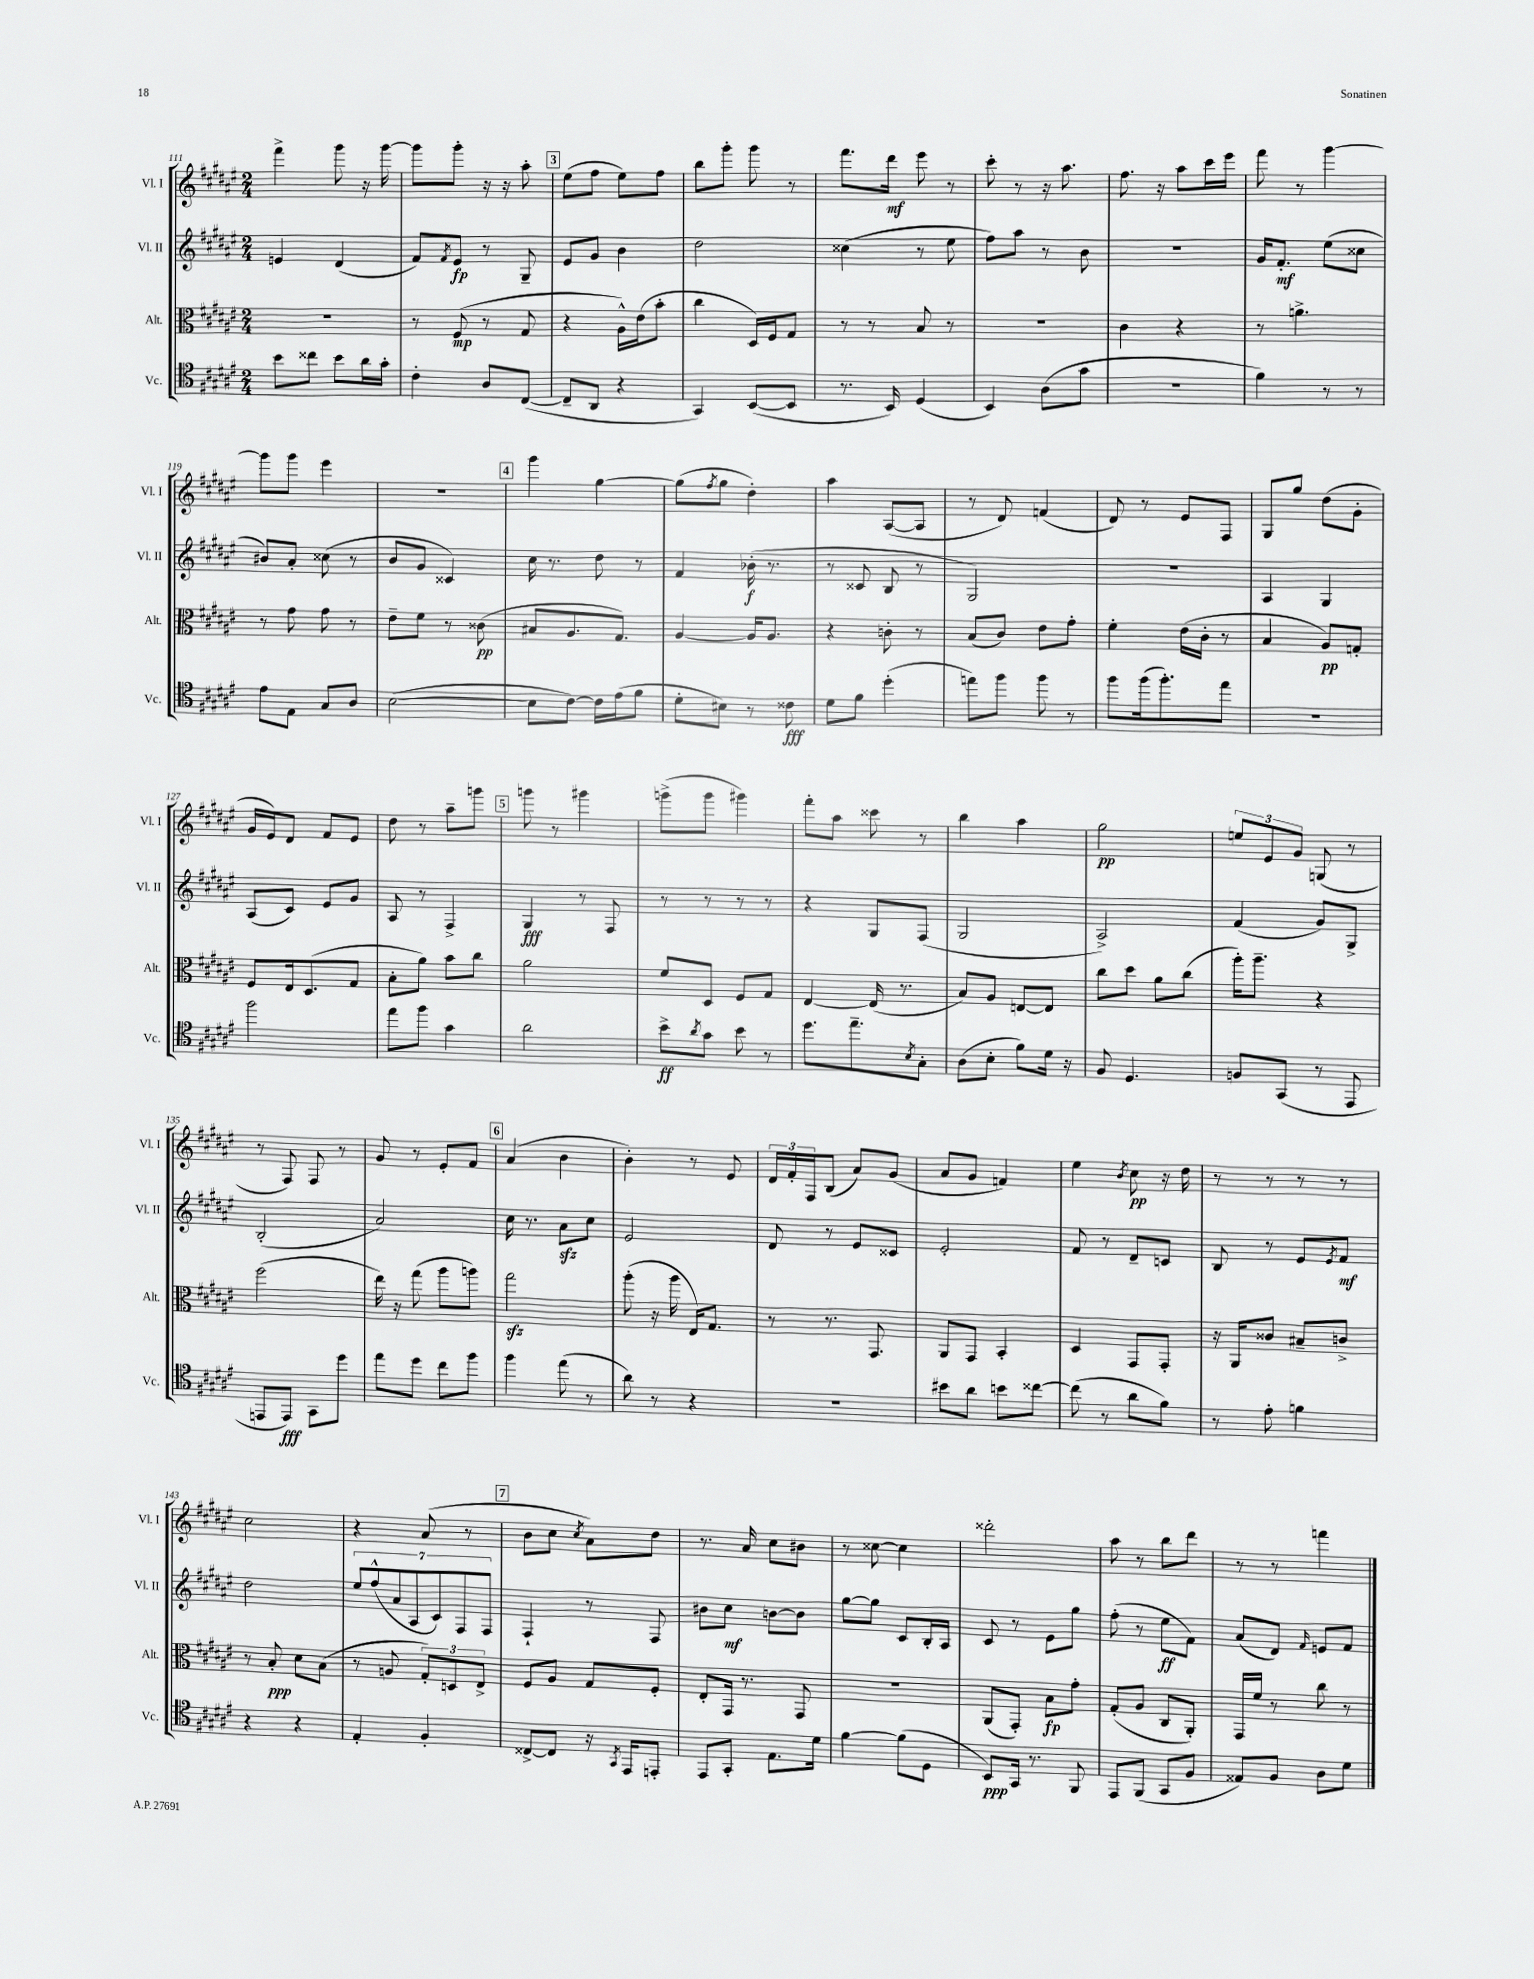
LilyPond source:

<<
\new StaffGroup <<
\new Staff = "s0" \with { instrumentName = "Vl. I" shortInstrumentName = "Vl. I" } {
    \clef treble \key fis \major \numericTimeSignature \time 2/4
    fis'''4-> gis'''8 r16 gis'''16~ |
    gis'''8 gis'''8-. r16 r16 ais''8-. |
    \mark \markup { \box "3" } eis''8( fis''8 eis''8) fis''8 |
    b''8 gis'''8-. gis'''8 r8 |
    fis'''8. dis'''16\mf eis'''8 r8 |
    cis'''8-. r8 r16 ais''8. |
    fis''8. r16 ais''8 cis'''16 eis'''16 |
    fis'''8 r8 gis'''4~ |
    gis'''8 gis'''8 eis'''4 |
    r2 |
    \mark \markup { \box "4" } gis'''4 gis''4~ |
    gis''8( \acciaccatura { fis''8 } gis''8 dis''4-.) |
    ais''4 ais8~( ais8 |
    r8 dis'8) f'4( |
    dis'8) r8 eis'8 fis8 |
    gis8 gis''8 dis''8( gis'8-. |
    gis'16 eis'16) dis'8 fis'8 eis'8 |
    dis''8 r8 ais''8-- g'''8 |
    \mark \markup { \box "5" } g'''8 r8 gis'''4 |
    g'''8->( g'''8 gis'''4) |
    fis'''8-. ais''8 cisis'''8 r8 |
    b''4 ais''4 |
    gis''2\pp |
    \tuplet 3/2 { e''8 eis'8 gis'8 } g8( r8 |
    r8 fis8) fis8 r8 |
    gis'8 r8 eis'8-. fis'8 |
    \mark \markup { \box "6" } ais'4( b'4 |
    b'4-.) r8 eis'8 |
    \tuplet 3/2 { dis'16 fis'16-. fis16 } b8( ais'8) gis'8( |
    ais'8 gis'8 f'4) |
    eis''4 \acciaccatura { b'8 } cis''8\pp r16 dis''16 |
    r8 r8 r8 r8 |
    cis''2 |
    r4 ais'8( r8 |
    \mark \markup { \box "7" } b'8 cis''8 \acciaccatura { cis''8 } ais'8) dis''8 |
    r8. ais'16 cis''8 bis'8 |
    r8 cisis''8~ cisis''4 |
    disis'''2-. |
    ais''8 r8 b''8 dis'''8 |
    r8 r8 f'''4 \bar "|." |
}
\new Staff = "s1" \with { instrumentName = "Vl. II" shortInstrumentName = "Vl. II" } {
    \clef treble \key fis \major \numericTimeSignature \time 2/4
    e'4 dis'4( |
    fis'8) \acciaccatura { fis'8 } eis'8\fp r8 gis8-- |
    \mark \markup { \box "3" } eis'8 gis'8 b'4 |
    dis''2 |
    cisis''4( r8 eis''8 |
    fis''8) ais''8 r8 b'8 |
    r2 |
    gis'16 fis'8.-.\mf eis''8( cisis''8 |
    bis'8) ais'8-. cisis''8( r8 |
    b'8 gis'8 cisis'4) |
    \mark \markup { \box "4" } cis''16 r8. dis''8 r8 |
    fis'4 bes'16-.\f( r8. |
    r8 cisis'8 b8 r8 |
    gis2) |
    R2 |
    ais4 gis4 |
    ais8( cis'8) eis'8 gis'8 |
    ais8 r8 fis4-> |
    \mark \markup { \box "5" } gis4\fff r8 fis8 |
    r8 r8 r8 r8 |
    r4 gis8 fis8( |
    gis2 |
    ais2->) |
    fis'4( gis'8) gis8-> |
    b2-.( |
    ais'2) |
    \mark \markup { \box "6" } cis''16 r8. ais'8\sfz cis''8 |
    eis'2 |
    dis'8 r8 eis'8 cisis'8 |
    eis'2-. |
    fis'8 r8 dis'8-- c'8 |
    b8 r8 eis'8 \acciaccatura { eis'8 } fis'8\mf |
    dis''2 |
    \tuplet 7/4 { eis''8 fis''8-^( ais'8 ais8 cis'8) fis8 fis8 } |
    \mark \markup { \box "7" } fis4-! r8 fis8 |
    bis'8 cis''8\mf b'8~ b'8 |
    gis''8~ gis''8 cis'8 b16-. ais16 |
    cis'8 r8 eis'8 gis''8 |
    fis''8-.( r8 eis''8\ff fis'8) |
    ais'8( dis'8) \grace { fis'16 } e'8 fis'8 \bar "|." |
}
\new Staff = "s2" \with { instrumentName = "Alt." shortInstrumentName = "Alt." } {
    \clef alto \key fis \major \numericTimeSignature \time 2/4
    R2 |
    r8 fis8\mp( r8 gis8 |
    \mark \markup { \box "3" } r4 ais16-^) eis'16( b'8-. |
    cis''4 dis16) fis16 gis8 |
    r8 r8 b8 r8 |
    R2 |
    cis'4 r4 |
    r8 a'4.-> |
    r8 gis'8 gis'8 r8 |
    eis'8-- fis'8 r8 cisis'8\pp( |
    \mark \markup { \box "4" } bis8 ais8. gis8.) |
    ais4~ ais16 ais8. |
    r4 c'8-. r8 |
    b8( cis'8) eis'8 gis'8-. |
    fis'4-. eis'16( cis'16-. r8 |
    b4 ais8\pp) g8-. |
    fis8 eis16 dis8.( gis8 |
    b8-. ais'8) b'8 cis''8 |
    \mark \markup { \box "5" } ais'2 |
    fis'8 dis8 fis8 gis8 |
    eis4~ eis16( r8. |
    b8) ais8 e8~ e8 |
    cis''8 dis''8 ais'8 cis''8( |
    ais''16-.) ais''8.-- r4 |
    fis''2( |
    eis''16) r16 gis''8( ais''8 a''8) |
    \mark \markup { \box "6" } gis''2\sfz |
    ais''8-.( r16 ais''16 eis16) gis8. |
    r8 r8. gis,8. |
    ais,8 gis,8 b,4-. |
    dis4 gis,8 gis,8-. |
    r16 ais,16 cisis'8 bis8-- c'8-> |
    r8 b8-.\ppp dis'8 b8( |
    r8 a8 \tuplet 3/2 { gis8-.) d8 eis8-> } |
    \mark \markup { \box "7" } fis8 ais8 gis8 fis8-. |
    eis8-. gis,16 r8. gis,8 |
    r2 |
    ais,8( gis,8-.) b8\fp gis'8-. |
    gis8-.( ais8 cis8 ais,8-.) |
    gis,16 fis'16 r8 cis''8 r8 \bar "|." |
}
\new Staff = "s3" \with { instrumentName = "Vc." shortInstrumentName = "Vc." } {
    \clef tenor \key fis \major \numericTimeSignature \time 2/4
    b'8 cisis''8 b'8 ais'16 gis'16-. |
    cis'4-. ais8 cis8~( |
    \mark \markup { \box "3" } cis8-- ais,8 r4 |
    gis,4) b,8~( b,8 |
    r8. b,16) dis4( |
    b,4) ais8( gis'8 |
    R2 |
    fis'4) r8 r8 |
    eis'8 eis8 gis8 ais8 |
    b2~( |
    \mark \markup { \box "4" } b8 cis'8~) cis'16 eis'16( fis'8 |
    dis'8-. bis8) r8 cisis'8\fff |
    dis'8 fis'8 dis''4-.( |
    e''8) fis''8 fis''8 r8 |
    fis''8 fis''16( fis''8.-.) eis''8 |
    R2 |
    fis''2 |
    eis''8 fis''8 gis'4 |
    \mark \markup { \box "5" } ais'2 |
    b'8->\ff \acciaccatura { ais'8 } gis'8 b'8 r8 |
    dis''8. eis''8.-- \acciaccatura { b8 } gis8-. |
    ais8( b8-. fis'8) dis'16 r16 |
    fis8 dis4. |
    f8 gis,8( r8 eis,8 |
    e,8 e,8\fff) gis,8 dis''8 |
    eis''8 dis''8 cis''8 fis''8 |
    \mark \markup { \box "6" } fis''4 eis''8( r8 |
    ais'8) r8 r4 |
    R2 |
    bis'8 ais'8 b'8 cisis''8~ |
    cisis''8( r8 ais'8 fis'8) |
    r8 eis'8-. f'4 |
    r4 r4 |
    eis4-. fis4-. |
    \mark \markup { \box "7" } cisis8~-> cisis8 r16 \acciaccatura { gis,8 } eis,16 e,8-. |
    eis,8 gis,8-. eis8. dis'16 |
    fis'4~ fis'8( dis8 |
    b,8\ppp) gis,16 r8. fis,8 |
    eis,8 fis,8( gis,8 fis8 |
    eisis8) fis8 ais8 dis'8 \bar "|." |
}
>>
>>
\layout { \context { \Score currentBarNumber = #111 } }
